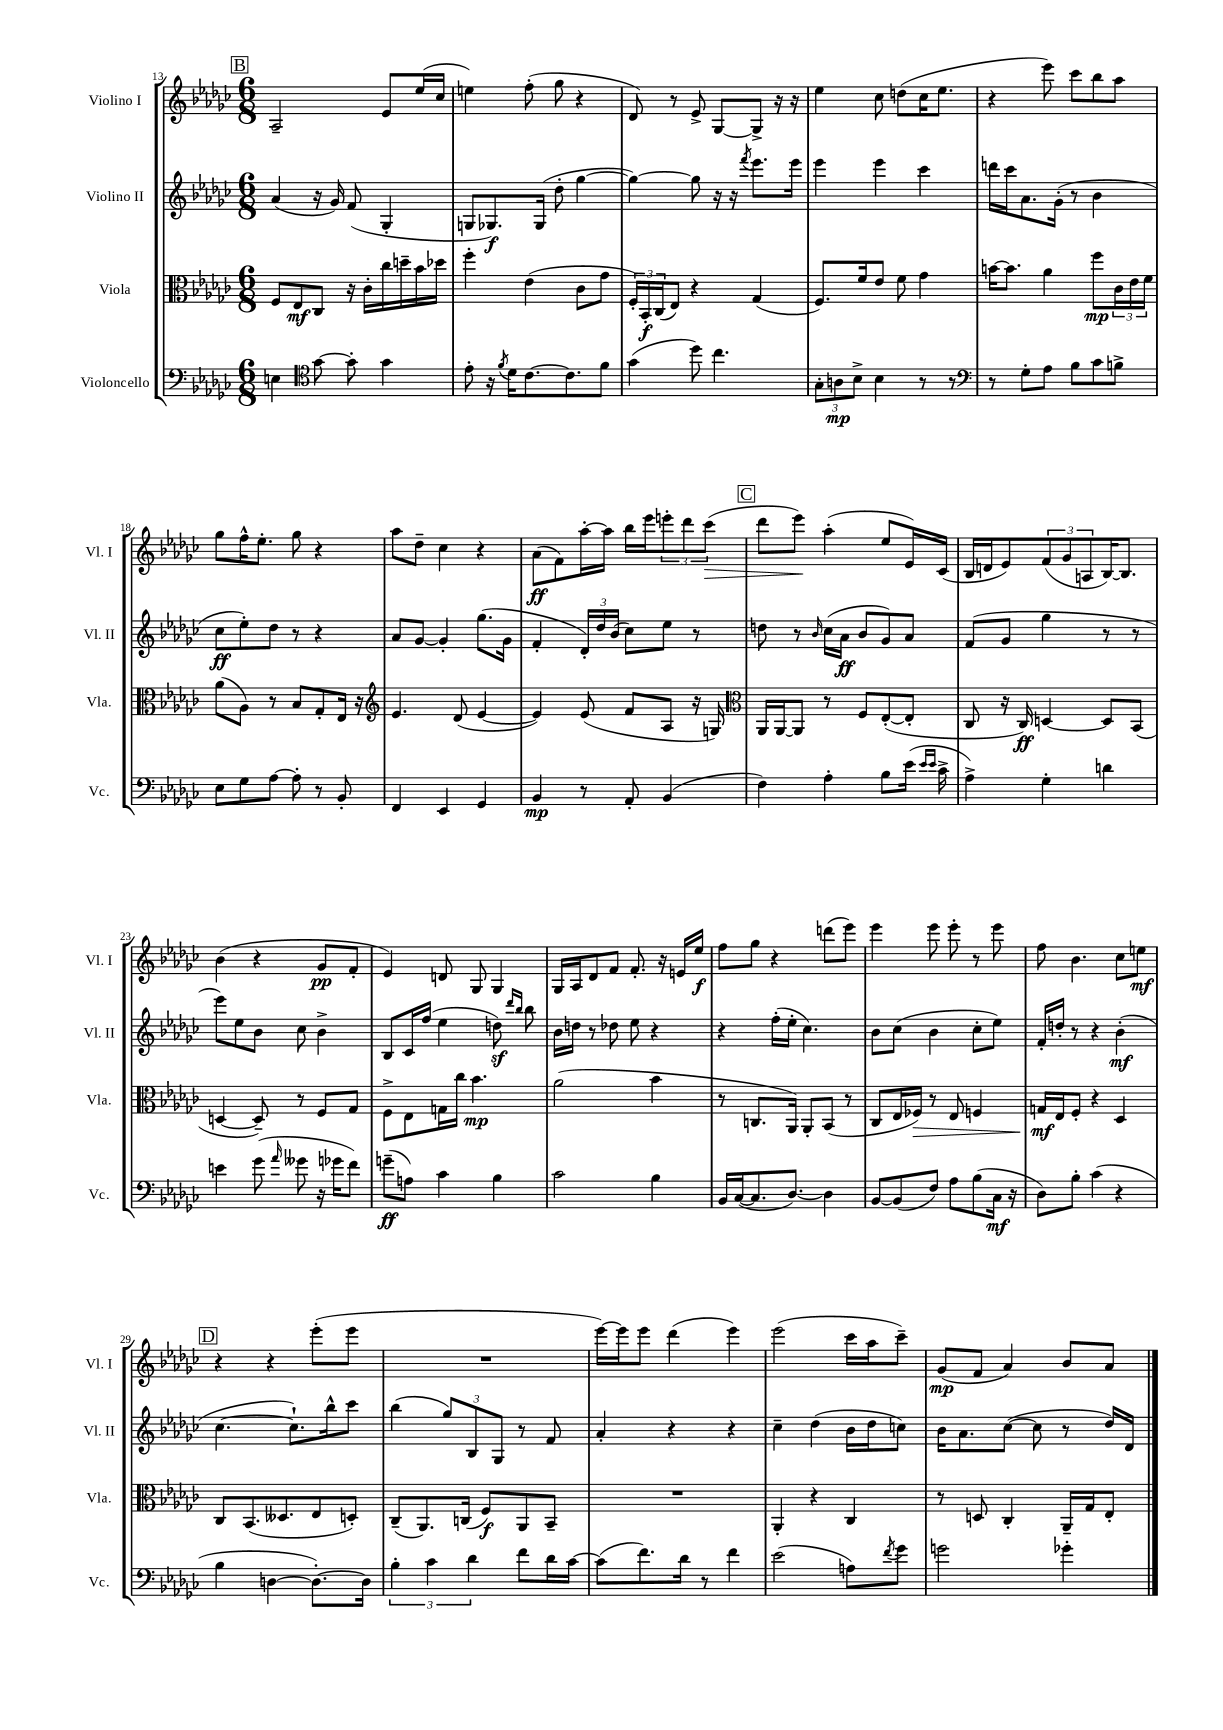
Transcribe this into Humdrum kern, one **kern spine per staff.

**kern	**kern	**kern	**kern
*staff4	*staff3	*staff2	*staff1
*clefF4	*clefC3	*clefG2	*clefG2
*k[b-e-a-d-g-c-]	*k[b-e-a-d-g-c-]	*k[b-e-a-d-g-c-]	*k[b-e-a-d-g-c-]
*M6/8	*M6/8	*M6/8	*M6/8
4E	8F	(4a-	2A-~
.	8E-	.	.
*clefC4	*	*	*
[8g-	8C-	16r	.
.	.	16g-)	.
8g-']	16r	(8f	.
.	16c-'	.	.
4g-	16cc-	4G-'	8e-
.	16dd~	.	.
.	16b-	.	(16ee-
.	16dd-	.	16cc-
=	=	=	=
8e-'	4ff'	8G	4ee)
16r	.	8.G-)	.
8qf	.	.	.
16d-	.	.	.
[8.c-	(4e-	.	(8ff'
.	.	(16G-	.
.	.	8dd-'	8gg-
8.c-]	.	.	.
.	8c-	[4gg-	4r
8f	8g-	.	.
=	=	=	=
(4g-	24F')	4gg-_)	8d-)
.	24BB-'	.	.
.	(24C-	.	.
.	8E-)	.	8r
8dd-)	4r	8gg-]	8e-^
4.cc-	.	16r	[8G-
.	.	16r	.
.	.	8qfff	.
.	(4G-	8.eee-	8G-^]
.	.	.	16r
.	.	16eee-	16r
=	=	=	=
12G-'	8.F)	4eee-	4ee-
12A	.	.	.
12B-^	.	.	.
.	16f	.	.
4B-	8e-	4eee-	8cc-
.	8f	.	(8dd
8r	4g-	4ccc-	16cc-
.	.	.	8.ee-
8r	.	.	.
=	=	=	=
*clefF4	*	*	*
8r	[16b	16ddd	4r
.	8.b]	16ccc-	.
8G-'	.	8.a-	.
8A-	4a-	.	8eee-)
.	.	(16g-'	.
8B-	.	8r	8ccc-
8c-	8ff	4b-	8bb-
8B^	24c-	.	8aa-
.	24e-	.	.
.	24f	.	.
=	=	=	=
8E-	(8a-	8cc-	8gg-
8G-	8A-)	8ee-')	16ff^^
.	.	.	8.ee-'
[8A-	8r	8dd-	.
8A-']	8B-	8r	8gg-
8r	8G-'	4r	4r
8BB-'	16E-	.	.
.	16r	.	.
=	=	=	=
*	*clefG2	*	*
4FF	4.e-	8a-	8aa-
.	.	[8g-	8dd-~
4EE-	.	4g-']	4cc-
.	(8d-	.	.
4GG-	[4e-	(8.gg-	4r
.	.	16g-	.
=	=	=	=
4BB-	4e-])	4f'	(8a-
.	.	.	8f)
8r	(8e-	24d-')	[16aa-'
.	.	24dd-	.
.	.	.	16aa-]
.	.	(24b-	.
8AA-'	8f	8cc-)	16bb-
.	.	.	16eee-
(4BB-	8A-	8ee-	12eee'
.	.	.	12ddd-
.	16r	8r	.
.	.	.	(12ccc-
.	16G)	.	.
=	=	=	=
*	*clefC3	*	*
4F)	16AA-	8dd	8ddd-
.	[16AA-	.	.
.	8AA-]	8r	8eee-)
.	.	16qqb-	.
4A-'	8r	(16cc-	(4aa-'
.	.	16a-	.
.	8F	8b-	.
8B-	([8E-'	8g-)	8ee-
(16e-	8E-']	8a-	16e-)
16qqe-	.	.	.
16qqe-	.	.	.
16c-^	.	.	(16c-
=	=	=	=
4A-^)	8C-	(8f	16B-
.	.	.	16d
.	16r	8g-	8e-)
.	16C-)	.	.
4G-'	[4D	4gg-	(12f
.	.	.	12g-
.	.	.	12A
4d	8D]	8r	[16B-)
.	.	.	8.B-]
.	(8BB-	8r	.
=	=	=	=
4e	[4D	8eee-)	(4b-
.	.	8ee-	.
(8g-	8D~])	8b-	4r
16qqa-	.	.	.
8g--	8r	8cc-	.
16r	8F	4b-^	8g-
16g-	.	.	.
8f)	8G-	.	8f'
=	=	=	=
(8g~	8F^	8B-	4e-)
8A)	8E-	16c-	.
.	.	(16ff	.
4c-	16G	4ee-	8d
.	16cc-	.	.
.	4.b-	.	8G-
4B-	.	8dd)	4G-
.	.	16qqddd-	.
.	.	16qqbb-	.
.	.	8bb-	.
=	=	=	=
2c-	(2a-	16b-	16G-
.	.	16dd	16A-
.	.	8r	8d-
.	.	8dd-	8f
.	.	8ee-	8.f'
4B-	4b-	4r	.
.	.	.	16r
.	.	.	16e
.	.	.	16ee-
=	=	=	=
16BB-	8r	4r	8ff
([16C-	.	.	.
8.C-]	8.C	.	8gg-
.	.	(16ff'	4r
[8.D-)	16AA-)	16ee-'	.
.	8AA-'	4.cc-)	.
4D-]	(8BB-	.	(8ddd
.	8r	.	8eee-)
=	=	=	=
[8BB-	8C-	8b-	4eee-
(8BB-]	16E-	(8cc-	.
.	16F-)	.	.
8F)	8r	4b-	8eee-
8A-	8E-	.	8eee-'
(8B-	4F	8cc-'	8r
16C-	.	8ee-)	8eee-
16r	.	.	.
=	=	=	=
8D-)	16G	16f'	8ff
.	16E-	16dd'	.
8B-'	8F'	8r	4.b-
(4c-	4r	4r	.
4r	4D-	(4b-'	8cc-
.	.	.	8ee
=	=	=	=
4B-	8C-	[4.cc-	4r
.	(8.BB-	.	.
[4D	.	.	4r
.	8.D--	.	.
.	.	8.cc-`])	.
8.D'_)	8E-	.	(8eee-'
.	.	16bb-^^	.
.	8D')	8ccc-	8eee-
16D]	.	.	.
=	=	=	=
6B-'	(8C-~	(4bb-	2.r
.	8.AA-)	.	.
6c-	.	.	.
.	.	12gg-)	.
.	(16C	.	.
6d-	.	12B-	.
.	8F)	.	.
.	.	12G-	.
8f	8AA-	8r	.
16d-	8BB-~	8f	.
[16c-	.	.	.
=	=	=	=
(8c-]	2.r	4a-'	[16eee-)
.	.	.	16eee-]
8.f)	.	.	8eee-
.	.	4r	(4ddd-
16d-	.	.	.
8r	.	.	.
4f	.	4r	4eee-)
=	=	=	=
(2e-	4AA-'	4cc-~	(2eee-
.	4r	(4dd-	.
8A)	4C-	16b-	16ccc-
.	.	16dd-	16aa-
8qf	.	.	.
8g-	.	8cc)	8ccc-~)
=	=	=	=
2g	8r	16b-	(8g-
.	.	8.a-	.
.	8D	.	8f
.	4C-'	([8cc-	4a-)
.	.	8cc-]	.
4g-'	16AA-~	8r	8b-
.	16G-	.	.
.	8E-'	16dd-)	8a-
.	.	16d-	.
==	==	==	==
*-	*-	*-	*-
